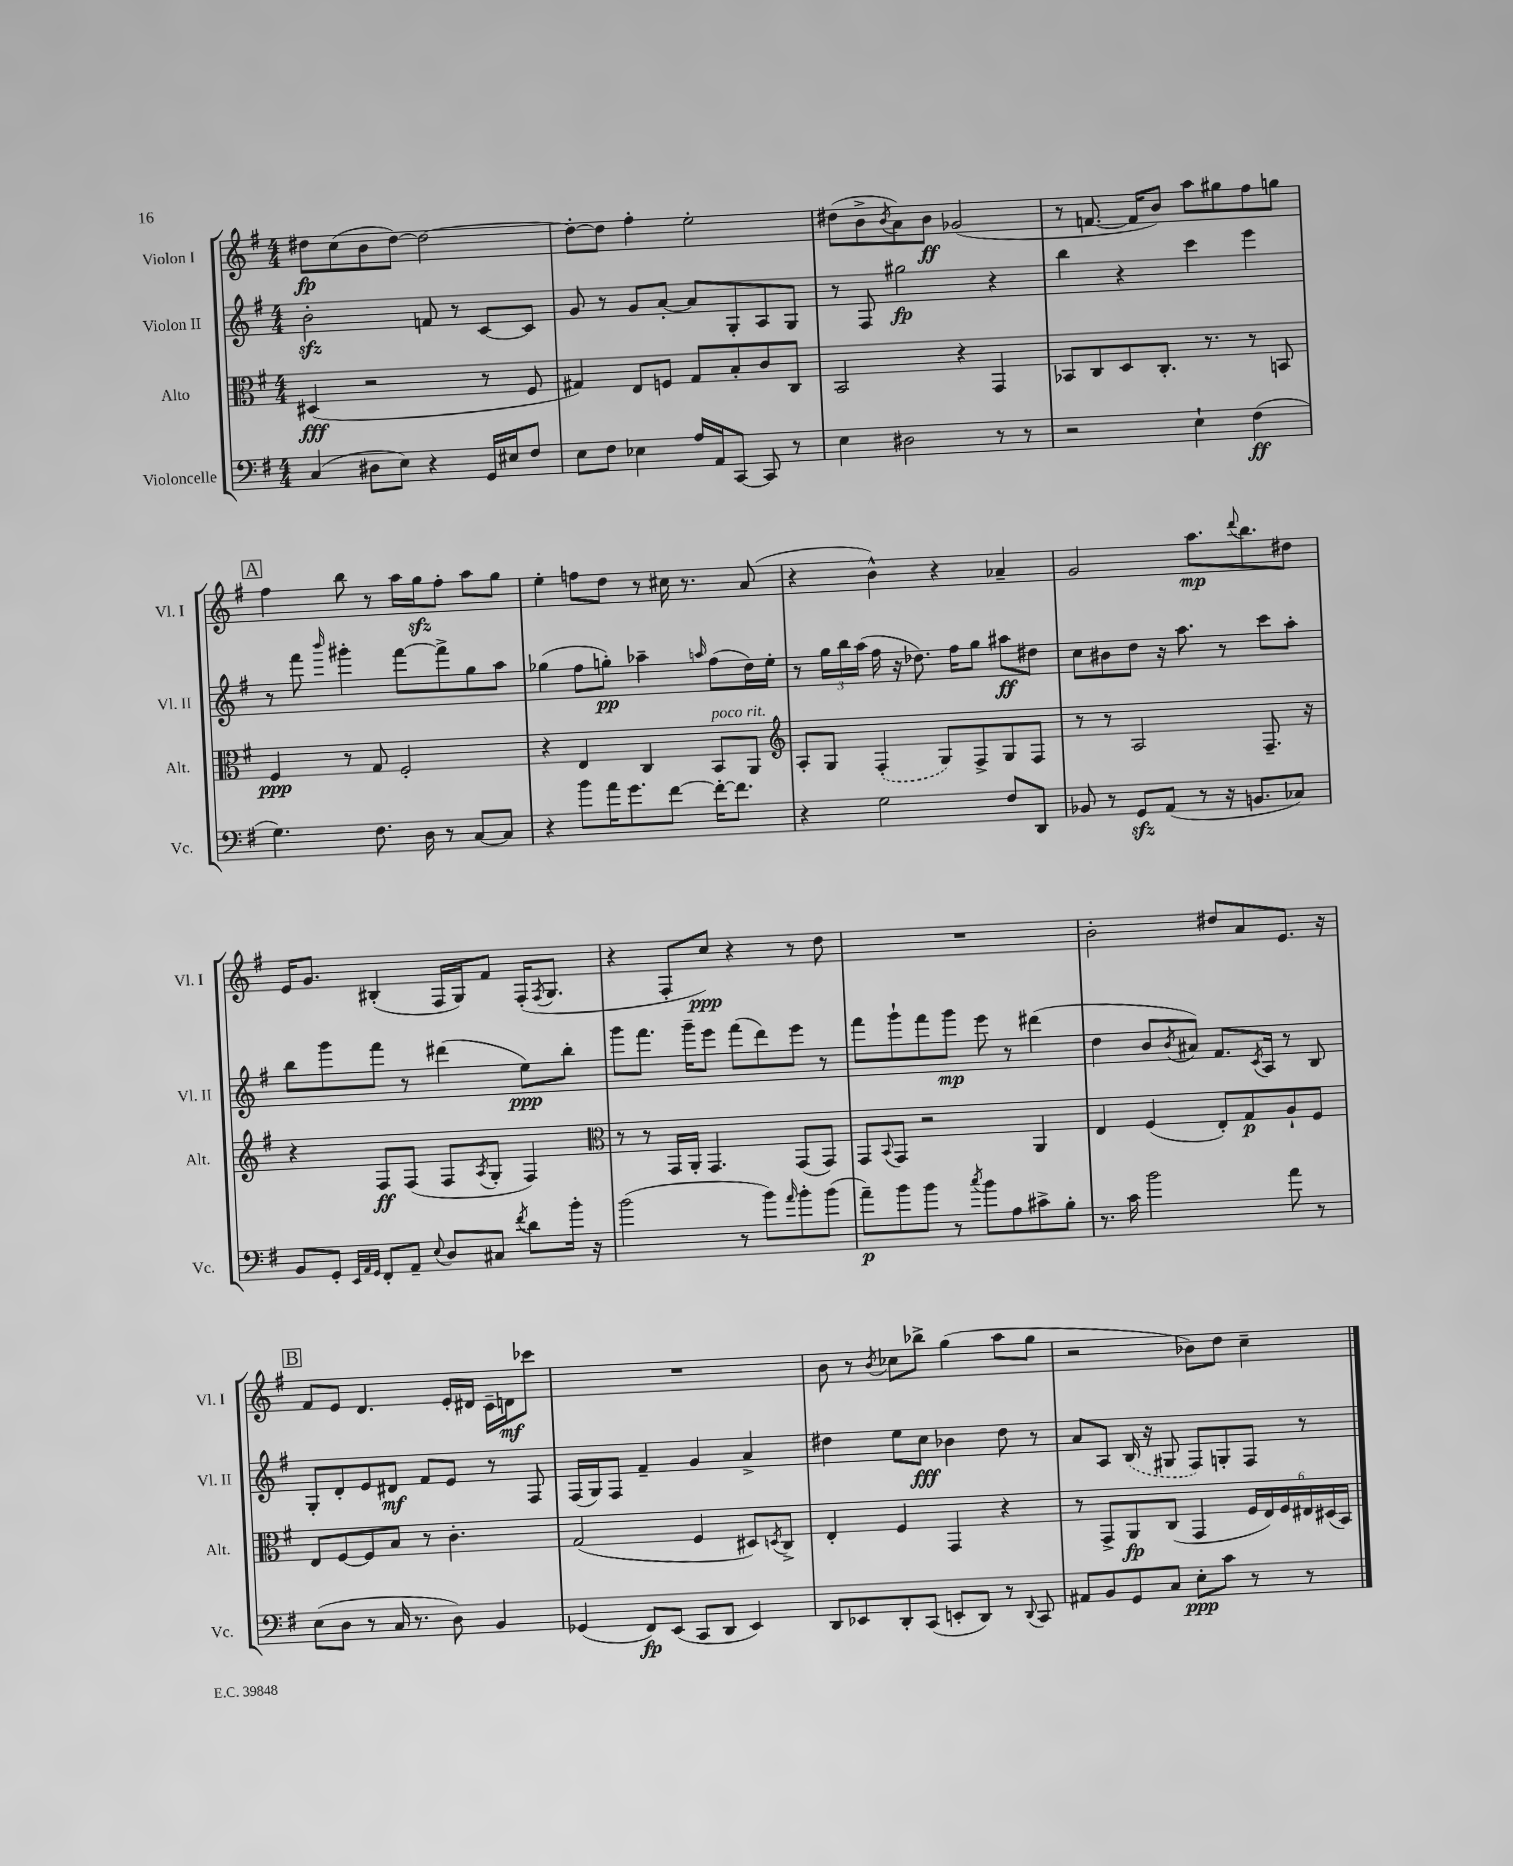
<<
\new StaffGroup <<
\new Staff = "s0" \with { instrumentName = "Violon I" shortInstrumentName = "Vl. I" } {
    \clef treble \key g \major \numericTimeSignature \time 4/4
    dis''8\fp c''8( b'8 dis''8~) dis''2~ |
    dis''8~-. dis''8 fis''4-. e''2-. |
    dis''8( b'8-> \acciaccatura { b'8 } a'8) b'8\ff ges'2( |
    r8 f'8.~ f'16 b'8) a''8 gis''8 fis''8 g''8 |
    \mark \markup { \box "A" } fis''4 b''8 r8 a''16 g''16\sfz fis''8-. a''8 g''8 |
    e''4-. f''8 d''8 r8 cis''16 r8. a'8( |
    r4 b'4-^) r4 aes'4-- |
    g'2 a''8.\mp \appoggiatura { d'''8 } b''8. dis''8 |
    e'16 g'8. bis4-.( fis16 g16) fis'8 fis16-.( \acciaccatura { fis8 } g8. |
    r4 fis8-. c''8\ppp) r4 r8 d''8 |
    R1 |
    b'2-. dis''8 a'8 e'8. r16 |
    \mark \markup { \box "B" } fis'8 e'8 d'4. e'16-. dis'16 c'16-- d'16\mf ces'''8 |
    R1 |
    b'8 r8 \acciaccatura { b'8 } ces''8 bes''8-> g''4( a''8 g''8 |
    r2 bes'8) d''8 c''4-- \bar "|." |
}
\new Staff = "s1" \with { instrumentName = "Violon II" shortInstrumentName = "Vl. II" } {
    \clef treble \key g \major \numericTimeSignature \time 4/4
    b'2-.\sfz f'8 r8 c'8~ c'8 |
    g'8 r8 g'8 a'8~-. a'8 g8-. a8 g8 |
    r8 fis8 gis''2\fp r4 |
    b''4 r4 c'''4 e'''4 |
    \mark \markup { \box "A" } r8 fis'''8 \grace { b'''16 } gis'''4-. fis'''8~ fis'''8-> g''8 a''8 |
    ges''4( fis''8 g''8-.\pp) aes''4-- \grace { a''16 } fis''8( d''16) e''16-. |
    r8 \tuplet 3/2 { g''16 b''16 a''16( } fis''16 r16 des''8.) fis''16 g''8 ais''8\ff dis''8 |
    c''8 bis'8 d''8 r16 a''8. r8 c'''8 a''8-. |
    b''8 g'''8 fis'''8 r8 dis'''4( e''8\ppp) b''8-. |
    g'''8 fis'''8. g'''16-- e'''8 fis'''8( d'''8) e'''8 r8 |
    fis'''8 g'''8-! fis'''8 g'''8\mp e'''8 r8 dis'''4( |
    d''4 b'8 \acciaccatura { b'8 } ais'8) fis'8. \acciaccatura { c'8 } a16 r8 b8 |
    \mark \markup { \box "B" } g8-. d'8-. e'8 dis'8\mf fis'8 e'8 r8 fis8 |
    fis16( g16) fis8 fis'4-- g'4 a'4-> |
    dis''4 e''8 c''8\fff bes'4 dis''8 r8 |
    a'8 a8 \once \slurDashed b16( r16 gis8 fis8) g8-. fis8 r8 \bar "|." |
}
\new Staff = "s2" \with { instrumentName = "Alto" shortInstrumentName = "Alt." } {
    \clef alto \key g \major \numericTimeSignature \time 4/4
    dis4\fff( r2 r8 fis8 |
    gis4) e8 f8 gis8 b8-. c'8 c8 |
    b,2 r4 g,4 |
    bes,8 c8 d8 c8.-. r8. r8 b,8 |
    \mark \markup { \box "A" } fis4\ppp r8 g8 fis2-. |
    r4 e4 c4 b,8^\markup { \italic "poco rit." } a,8 |
    \clef treble a8-. g8 \once \slurDashed fis4-.( g8) fis8-> g8 fis8 |
    r8 r8 a2 fis8.-- r16 |
    r4 fis8\ff fis8( fis8 \acciaccatura { a8 } g8-. fis4) |
    \clef alto r8 r8 g,16 a,16-. g,4. g,8( g,8) |
    g,8 \appoggiatura { b,8 } g,8 r2 a,4 |
    e4 fis4( e8-.) g8\p a8-! fis8 |
    \mark \markup { \box "B" } e8 fis8~ fis8 b8 r8 c'4.-. |
    g2( fis4 dis8) \acciaccatura { d8 } c8-> |
    e4-. fis4 g,4 r4 |
    r8 g,8-> a,8\fp c8( g,4 \tuplet 6/4 { fis16 e16) fis16 eis16 dis16( b,16) } \bar "|." |
}
\new Staff = "s3" \with { instrumentName = "Violoncelle" shortInstrumentName = "Vc." } {
    \clef bass \key g \major \numericTimeSignature \time 4/4
    c4( dis8 e8) r4 g,16 eis16 fis8 |
    e8 fis8 ees4 a16 a,16 c,8~ c,8 r8 |
    e4 dis2 r8 r8 |
    r2 e4-! fis4\ff( |
    \mark \markup { \box "A" } g4.) fis8. d16 r8 c8~ c8 |
    r4 b'8 a'16 g'8. fis'8~ fis'16~-. fis'8. |
    r4 g2 fis8 d,8 |
    bes,8 r8 g,8\sfz a,8( r8 r16 b,8. ces8) |
    b,8 g,8-. \grace { e,32 a,32 g,32 } fis,8-. a,8-- \appoggiatura { e8 } d8 cis8 \acciaccatura { fis'8 } d'8 b'16-. r16 |
    b'2( r8 b'8) \grace { a'16 } b'8-. b'8( |
    a'8--\p) b'8 b'8 r8 \acciaccatura { c''8 } b'8 a8 cis'8-> b8-. |
    r8. c'16 b'2 a'8 r8 |
    \mark \markup { \box "B" } e8( d8 r8 c16 r8. d8) b,4 |
    ges,4( fis,8\fp) e,8( c,8 d,8 e,4) |
    d,8 ees,8 d,8-. c,8( e,8-. d,8) r8 \appoggiatura { d,8 } c,8 |
    ais,8 b,8 g,8 c8 e8-.\ppp c'8 r8 r8 \bar "|." |
}
>>
>>
\layout { \context { \Score \remove "Bar_number_engraver" } }
